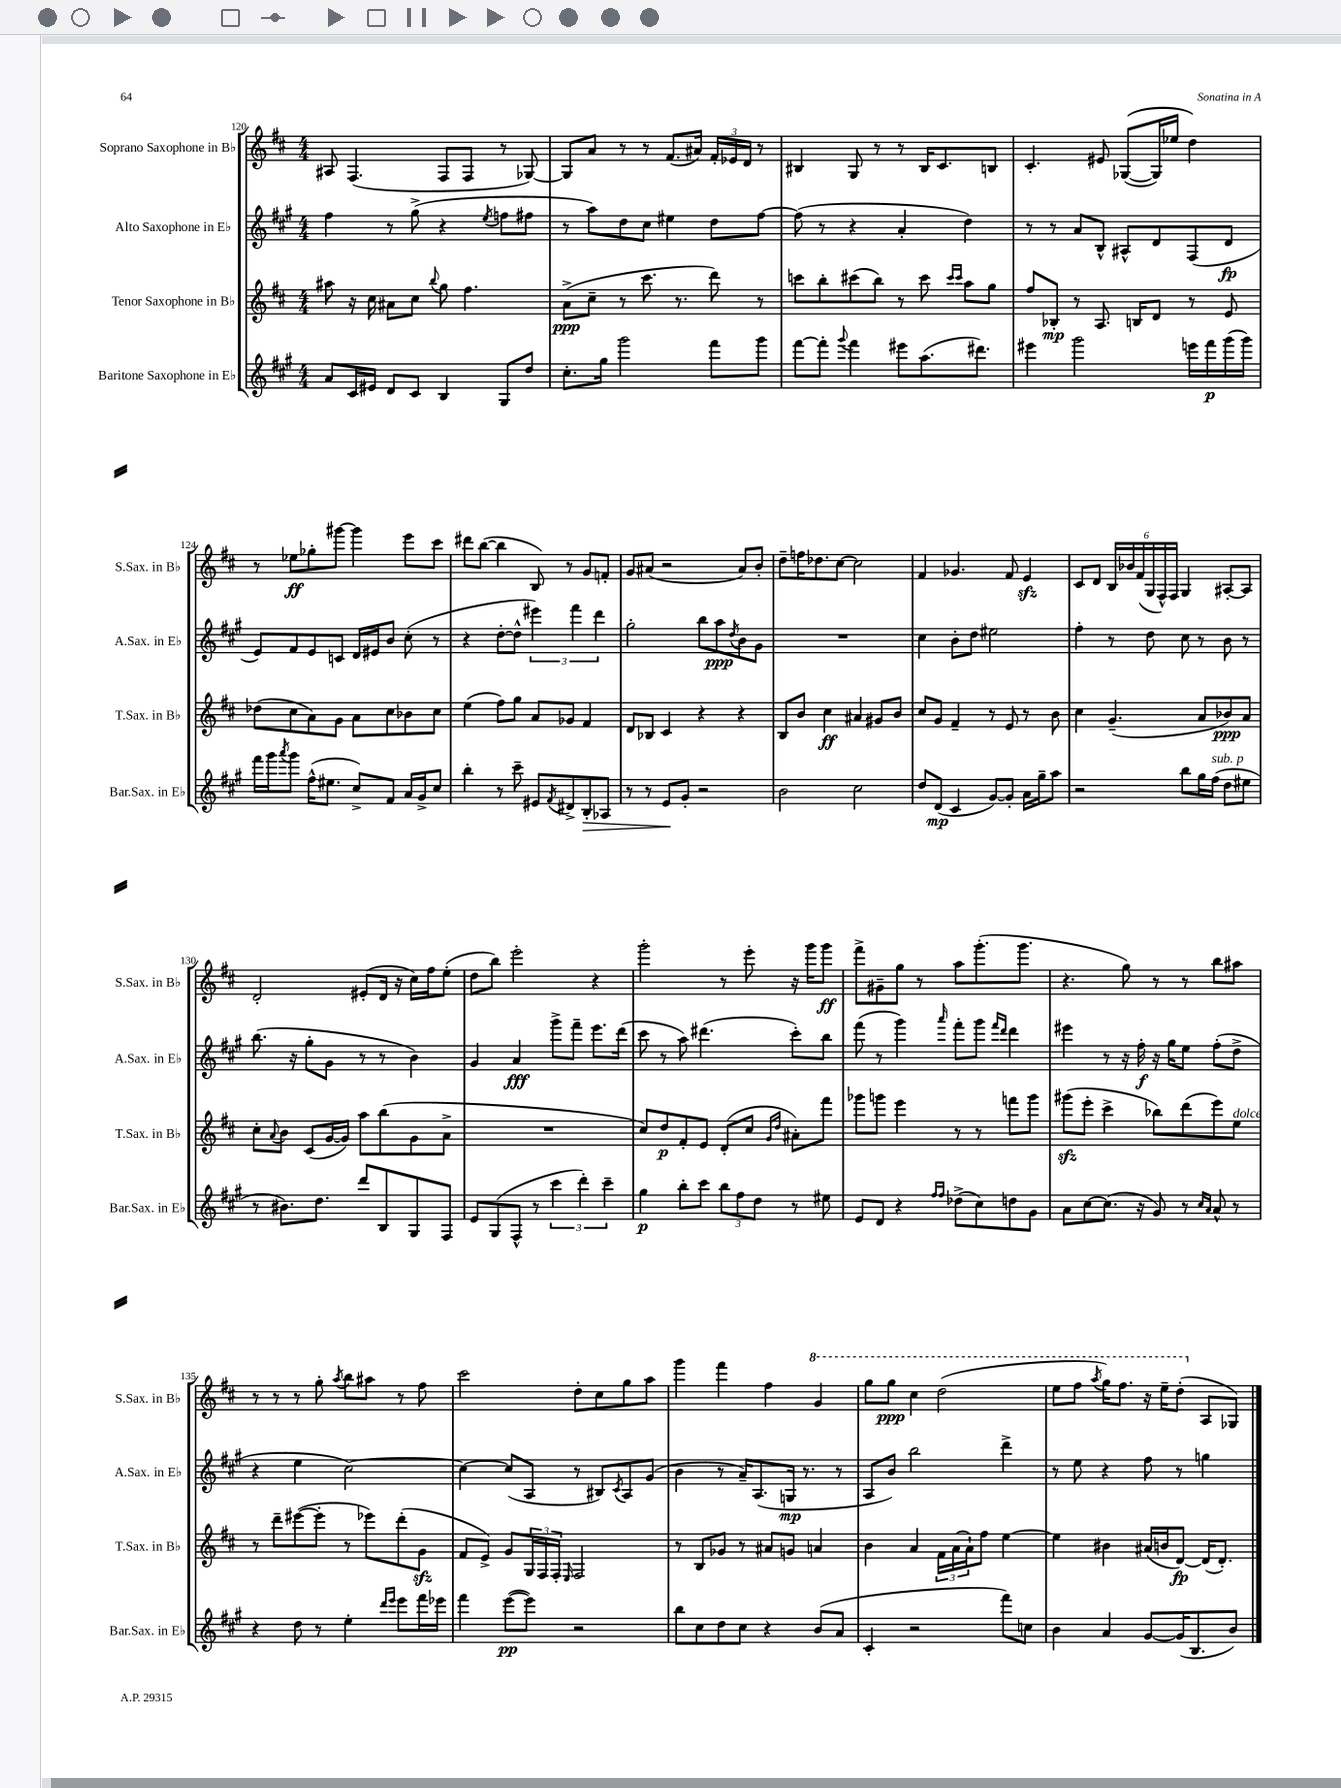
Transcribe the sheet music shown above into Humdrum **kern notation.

**kern	**kern	**kern	**kern
*staff4	*staff3	*staff2	*staff1
*clefG2	*clefG2	*clefG2	*clefG2
*k[f#c#g#]	*k[f#c#]	*k[f#c#g#]	*k[f#c#]
*M4/4	*M4/4	*M4/4	*M4/4
8a	8aa#	4ff#	8A#
16c#	16r	.	(4.F#
16e#	16cc#	.	.
8d	8a#	8r	.
8c#	8cc#	(8gg#^	.
.	8qqbb	.	.
4B	8gg	4r	8F#
.	4.ff#	.	8F#
.	.	8qee	.
8G#	.	8ff	8r
8dd	.	8ff#	[8G-)
=	=	=	=
8.cc#'	(8a^	8r	8G-]
.	8cc#~	8aa)	8a
16gg#	.	.	.
2ggg#	8r	8dd	8r
.	8.ccc#	8cc#	8r
.	.	4ee#	(8.f#
.	8.r	.	.
.	.	.	16a#)
8fff#	8ddd)	8dd	24f#'
.	.	.	24e-
.	.	.	24d
8ggg#	8r	[8ff#	8r
=	=	=	=
[8fff#	8ccc	(8ff#]	4B#
8fff#']	8bb'	8r	.
8qqggg#	.	.	.
4fff#	(8ccc#	4r	8G
.	8bb)	.	8r
8eee#	8r	4a'	8r
(8.aa	8ccc#	.	16B#
.	.	.	8.c#
.	16qqccc#	.	.
.	16qqccc#	.	.
.	8aa	4dd)	.
8.ddd#)	.	.	.
.	8gg	.	8B
=	=	=	=
4eee#	8ff#	8r	4.c#'
.	8B-'	8r	.
2ggg#	8r	8a	.
.	8.A	8B^^	8e#
.	.	8A#^^	&(([8G-
.	16B	.	.
.	8d	8d	16G-])
.	.	.	16ee-
16eee	8r	(8F#	4dd&)
16fff#	.	.	.
(16ggg#	8e	8d	.
16ggg#)	.	.	.
=	=	=	=
16fff#	(8dd-	8e)	8r
16ggg#	.	.	.
8qaaa	.	.	.
8ggg#	8cc#	8f#	8ee-
(16ff#^^	8a)	8e	8gg-'
8.ee#	.	.	.
.	8g	8c	[8ggg#
8cc#^)	8a	16d	4ggg#]
.	.	16e#	.
8f#	8cc#	8b	.
16a	8b-	(8cc#'	8eee
16g#^	.	.	.
8cc#	8cc#	8r	8ccc#
=	=	=	=
4bb'	(4ee	4r	8ddd#
.	.	.	([8bb
8r	8ff#)	[8dd'	4bb]
8ccc#~	8gg	8dd^^]	.
8e#	8a	6eee#)	8B)
8qf#	.	.	.
8d#^	8g-	.	8r
.	.	6fff#	.
8B'	4f#	.	8g
.	.	6ddd	.
8A-	.	.	8f'
=	=	=	=
8r	8d	2gg#'	8g
8r	8B-	.	(8a#
8e	4c#	.	2r
8g#'	.	.	.
2r	4r	8bb	.
.	.	8aa	.
.	.	8qdd	.
.	4r	8b	8a#)
.	.	8g#	8b'
=	=	=	=
2b	8B	1r	8dd~
.	8b	.	16ff
.	.	.	8.dd-
.	4cc#	.	.
.	.	.	[8cc#
2cc#	4a#	.	2cc#]
.	8g#	.	.
.	8b	.	.
=	=	=	=
8dd	8cc#	4cc#	4f#
(8d	8g	.	.
4c#	4f#~	8b'	4.g-
.	.	8dd	.
[8g#)	8r	2ee#	.
8g#']	8e	.	8f#
16a	8r	.	4e
16gg#~	.	.	.
8aa	8b	.	.
=	=	=	=
2r	4cc#	4ff#'	8c#
.	.	.	8d
.	(4.g~	8r	24B
.	.	.	24b-
.	.	.	(24f#
.	.	8dd	24G
.	.	.	24F#^^)
.	.	.	24F#
8bb	.	8cc#	4G
16gg#	8a	8r	.
(16ff#	.	.	.
8dd	8b-)	8b	[8A#'
8ee#	8a	8r	8A#]
=	=	=	=
8r	8cc#'	(8.bb	2d'
.	8qqa	.	.
8.b#)	8b	.	.
.	.	16r	.
.	(8c#	8gg#'	.
8.dd	.	.	.
.	[16g	8g#	.
.	16g])	.	.
8ddd	8aa	8r	(8e#'
8B	(8bb	8r	16d
.	.	.	16r
8G#	8g	4b)	16cc#)
.	.	.	16ff#
8F#	8a^	.	(8ee'
=	=	=	=
8e	1r	4g#	8dd
(8G#	.	.	8bb)
8F#^^	.	4a	2eee'
8r	.	.	.
6ccc#	.	8ggg#^	.
.	.	8fff#~	.
6ddd')	.	.	.
.	.	8.eee	4r
6ccc#~	.	.	.
.	.	(16ddd	.
=	=	=	=
4gg#	8cc#)	8ccc#	2ggg'
.	8dd	8r	.
8bb'	8f#'	8aa)	.
8ccc#	8e	(4.ddd#	.
12bb	(8d'	.	8r
12ff#	.	.	.
.	8cc#	.	8eee'
12dd	.	.	.
.	16qqg	.	.
.	16qqdd	.	.
8r	8a#')	8ccc#')	16r
.	.	.	16ggg
8ee#	8fff#	8bb	8ggg
=	=	=	=
8e	8ggg-	(8fff#	8fff#^
8d	8ggg	8r	8g#~
4r	4eee	4ggg#)	8gg
.	.	.	8r
16qqff#	.	.	.
16qqff#	.	16qqaaa	.
(8dd-^	8r	8fff#'	8aa
8cc#)	8r	8ggg#	(8.ggg'
.	.	16qqfff#	.
.	.	16qqddd	.
8dd	8fff	4ddd	.
.	.	.	8.ggg
8g#	8ggg	.	.
=	=	=	=
8a	(8ggg#	4eee#	4.r
[8cc#	8eee'	.	.
(8.cc#]	4ccc#^	8r	.
.	.	16r	8gg)
16r	.	16ff#'	.
8g#)	8bb-)	16r	8r
.	.	16gg#	.
8r	(8ddd	8ee	8r
16qqcc#	.	.	.
16qqa	.	.	.
8a^^	8eee)	(8ff#'	8bb
8r	8ee	8dd^	8aa#
=	=	=	=
4r	8r	4r	8r
.	8ddd~	.	8r
8dd	([8eee#	4ee	8r
8r	8eee#']	.	8gg'
.	.	.	8qaa
4ee'	8r	[2cc#)	8bb
.	8eee-)	.	8aa#
16qqddd	.	.	.
16qqeee	.	.	.
8eee	(8ddd'	.	8r
16fff#	8g	.	8ff#
16eee-	.	.	.
=	=	=	=
4fff#	8f#	4cc#_	2ccc#
.	8e^)	.	.
([8eee	8g	(8cc#]	.
8eee])	24G	8A	.
.	24F#	.	.
.	24F#'	.	.
.	16qqE	.	.
2r	2F#	8r	8dd'
.	.	8B#)	8cc#
.	.	8qc#	.
.	.	8A	8gg
.	.	(8g#	8aa
=	=	=	=
8bb	8r	4b	4ggg
8cc#	8B	.	.
8dd	8g-	8r	4fff#
8cc#	8r	16a~)	.
.	.	(8.A	.
4r	8a#	.	4ff#
.	8g	16G	.
.	.	8.r	.
(8b	4a	.	4gg
8a	.	8r	.
=	=	=	=
4c#'	4b	8A	8ggg
.	.	8b)	8ggg
2r	4a	2bb	4ccc#
.	24f#	.	(2ddd
.	(24a	.	.
.	24a`)	.	.
.	8ff#	.	.
8fff#)	[4ee	4ddd^	.
8cc	.	.	.
=	=	=	=
4b	4ee]	8r	8eee
.	.	8ee	8fff#
.	.	.	8qaaa
4a	4b#	4r	16ggg)
.	.	.	8.fff#
[8g#	(16a#	8ff#	16r
.	16b	.	16eee~
(16g#]	[8d)	8r	(8ddd'
8.B	.	.	.
.	(16d]	4gg	8A
.	8.d')	.	.
8b)	.	.	8G-)
==	==	==	==
*-	*-	*-	*-
